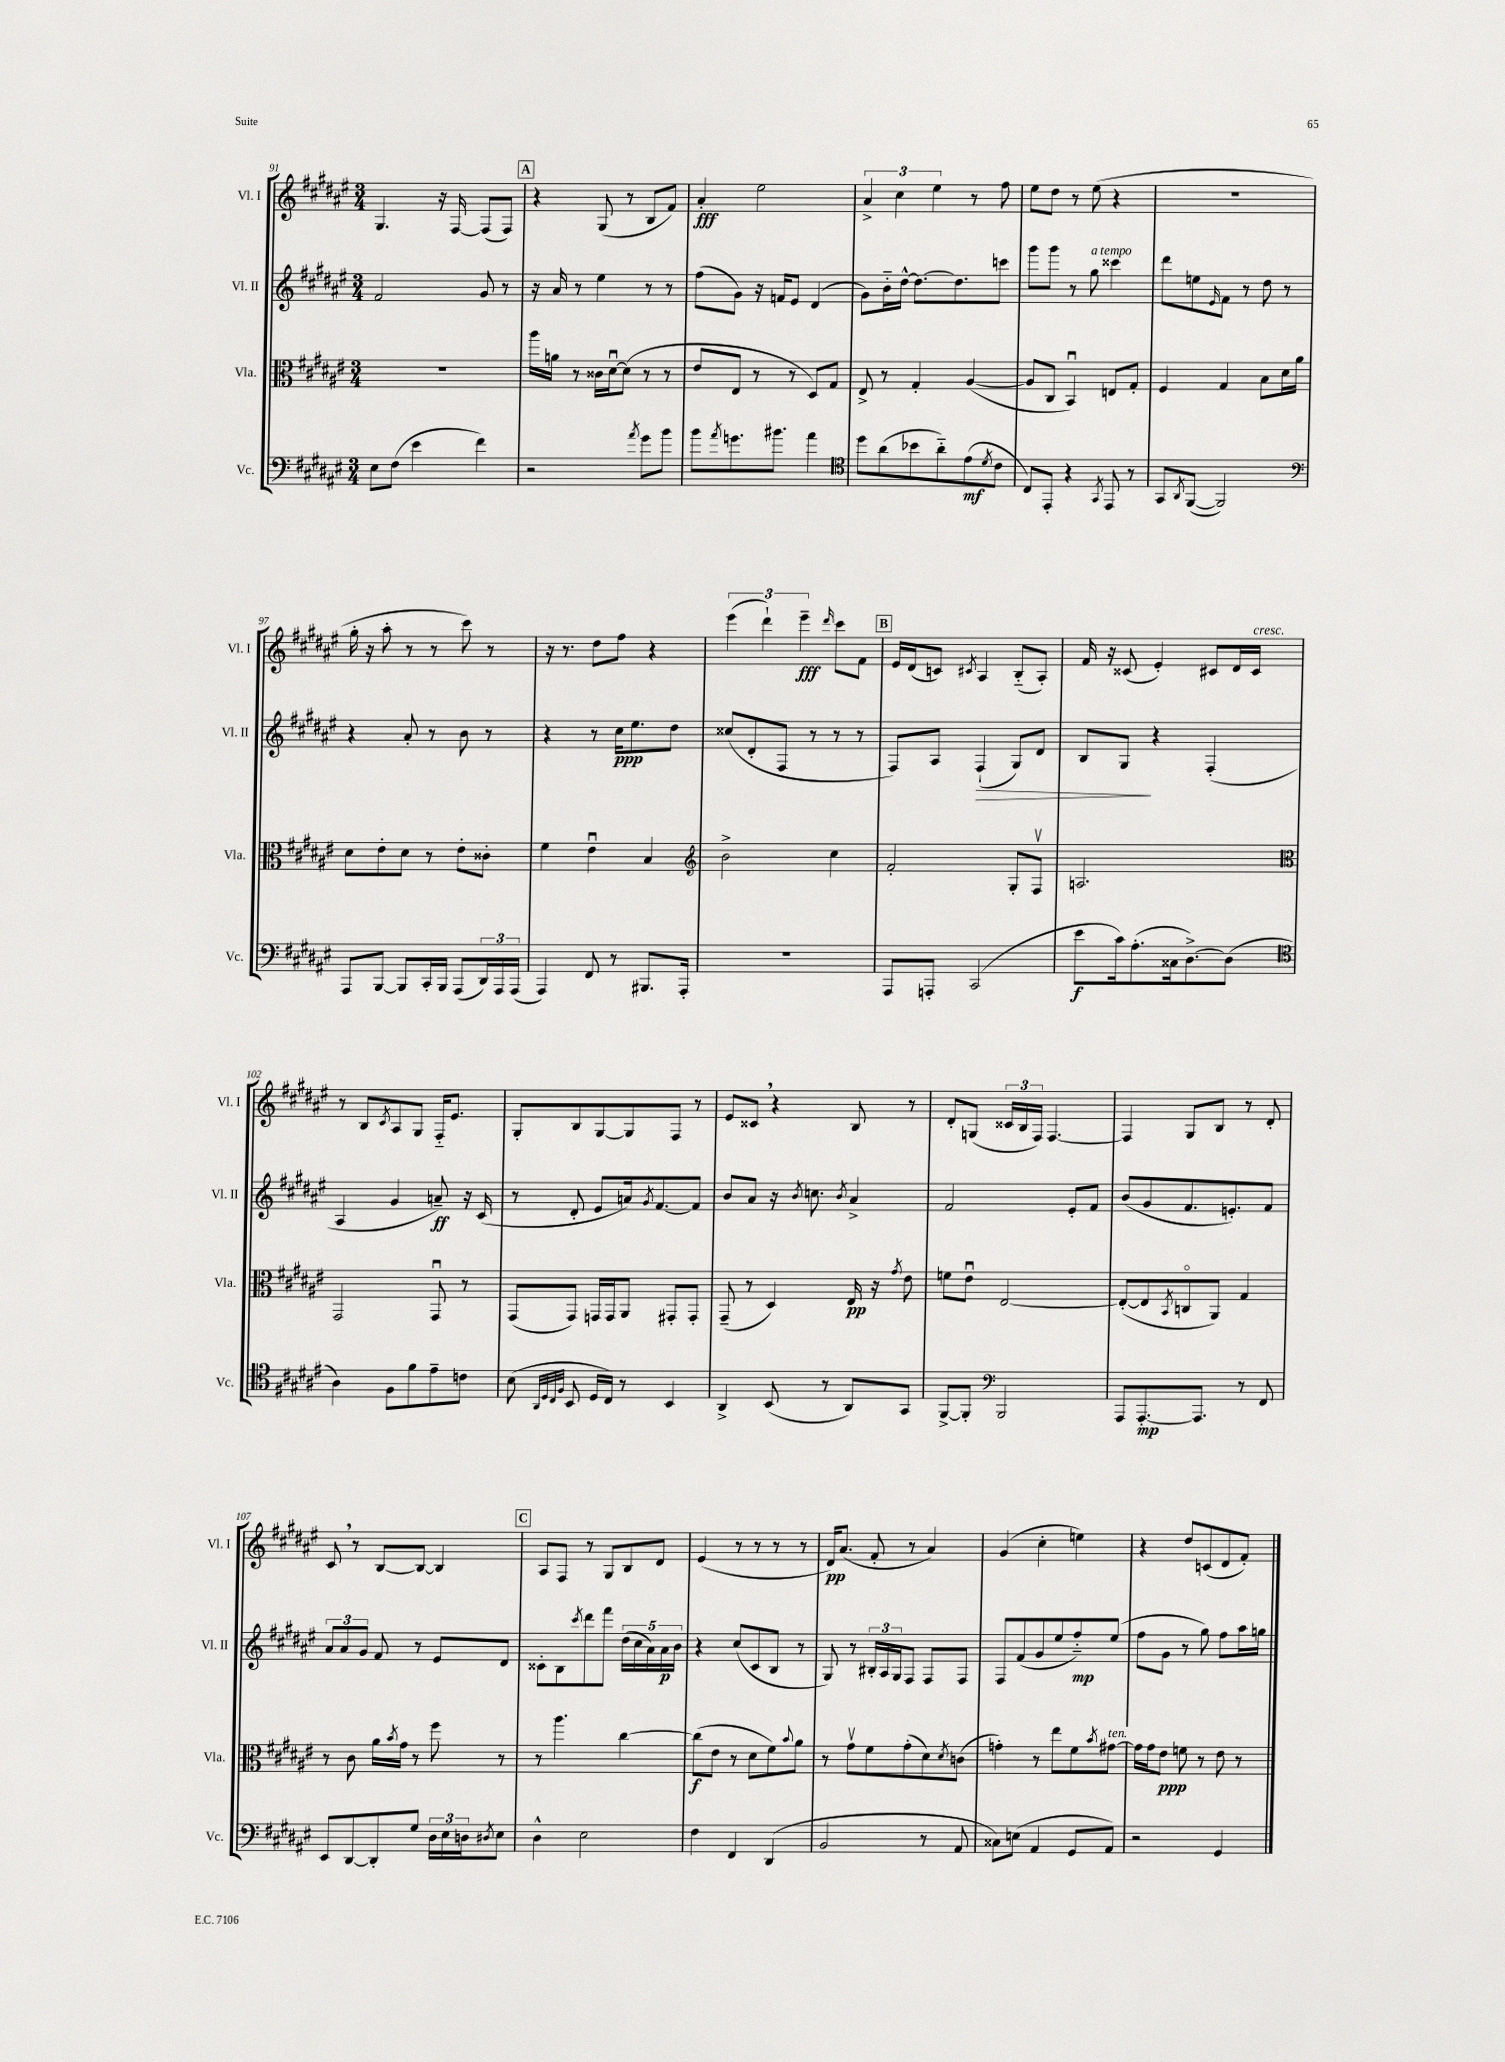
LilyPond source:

<<
\new StaffGroup <<
\new Staff = "s0" \with { instrumentName = "Vl. I" shortInstrumentName = "Vl. I" } {
    \clef treble \key fis \major \numericTimeSignature \time 3/4
    gis4. r16 fis16~ fis8( fis8) |
    \mark \markup { \box "A" } r4 gis8( r8 b8 fis'8) |
    ais'4-.\fff eis''2 |
    \tuplet 3/2 { ais'4-> cis''4 eis''4 } r8 fis''8 |
    eis''8 dis''8 r8 eis''8( r4 |
    R2. |
    gis''16-. r16 ais''8-. r8 r8 cis'''8) r8 |
    r16 r8. dis''8 fis''8 r4 |
    \tuplet 3/2 { eis'''4( dis'''4-!) eis'''4--\fff } \grace { dis'''16 } cis'''8 fis'8 |
    \mark \markup { \box "B" } eis'16 dis'16( c'8) \acciaccatura { cis'8 } ais4 b8-_( ais8-.) |
    fis'16 r16 cisis'8( eis'4-.) cis'8 dis'16 cis'16^\markup { \italic "cresc." } |
    r8 b8 \acciaccatura { cis'8 } ais8 gis8 fis16-_ eis'8. |
    gis8-. b8 gis8~ gis8 fis8 r8 |
    eis'8 cisis'8 \breathe r4 b8 r8 |
    dis'8-. g8( \tuplet 3/2 { cisis'16 b16 fis16) } fis4.~ |
    fis4 gis8 b8 r8 dis'8-. |
    cis'8 \breathe r8 b8~ b8~ b4 |
    \mark \markup { \box "C" } ais8 fis8 r8 gis8 b8 dis'8 |
    eis'4( r8 r8 r8 r8 |
    dis'16\pp) ais'8.( fis'8-. r8 ais'4) |
    gis'4( cis''4-. e''4) |
    r4 dis''8 c'8( dis'8 fis'8-.) \bar "|." |
}
\new Staff = "s1" \with { instrumentName = "Vl. II" shortInstrumentName = "Vl. II" } {
    \clef treble \key fis \major \numericTimeSignature \time 3/4
    fis'2 gis'8 r8 |
    \mark \markup { \box "A" } r16 ais'16 r8 eis''4 r8 r8 |
    fis''8( gis'8) r16 f'16 eis'8 dis'4( |
    gis'8) b'16-_ dis''16~-^ dis''8.~ dis''8. c'''8 |
    gis'''8 gis'''8 r8 gis''8^\markup { \italic "a tempo" } cisis'''4 |
    dis'''8 e''8 \grace { eis'16 } fis'8 r8 dis''8 r8 |
    r4 ais'8-. r8 b'8 r8 |
    r4 r8 cis''16\ppp eis''8. dis''8 |
    cisis''8( dis'8-. fis8 r8 r8 r8 |
    \mark \markup { \box "B" } fis8) ais8 fis4-!\>( gis8) dis'8 |
    b8 gis8\! r4 fis4-.( |
    ais4 gis'4 a'8--\ff) r16 cis'16( |
    r8 dis'8-. eis'8 a'16) \acciaccatura { gis'8 } fis'8.~ fis'8 |
    b'8 ais'8 r16 \acciaccatura { b'8 } c''8. \acciaccatura { b'8 } ais'4-> |
    fis'2 eis'8-. fis'8 |
    b'8( gis'8 fis'8. e'8.-.) fis'8 |
    \tuplet 3/2 { ais'8 ais'8 gis'8 } fis'8 r8 eis'8 dis'8 |
    \mark \markup { \box "C" } cisis'8-. b8 \acciaccatura { cis'''8 } dis'''8 fis'''8 \tuplet 5/4 { dis''16( cis''16 ais'16) ais'16\p b'16 } |
    r4 cis''8( cis'8 b8 r8 |
    gis8) r8 \tuplet 3/2 { bis16-. ais16 gis16 } fis8 fis8 fis8 |
    fis8 fis'8( gis'8 eis''8 fis''8-_\mp) eis''8( |
    fis''8 gis'8 r8 gis''8) fis''8 ais''16 g''16 \bar "|." |
}
\new Staff = "s2" \with { instrumentName = "Vla." shortInstrumentName = "Vla." } {
    \clef alto \key fis \major \numericTimeSignature \time 3/4
    R2. |
    \mark \markup { \box "A" } ais''16 a'16 r8 cisis'16 dis'16~\downbow dis'8( r8 r8 |
    eis'8 eis8 r8 r8 dis8) gis8 |
    eis8-> r8 gis4-. ais4~( |
    ais8 cis8 b,4\downbow) e8 gis8-. |
    fis4 gis4 b8 dis'16 ais'16 |
    dis'8 eis'8-. dis'8 r8 eis'8-. cisis'8-. |
    fis'4 eis'4\downbow b4 |
    \clef treble b'2-> cis''4 |
    \mark \markup { \box "B" } fis'2-. gis8-. fis8\upbow |
    a2. |
    \clef alto gis,2 gis,8\downbow r8 |
    gis,8( gis,8) g,16 g,16 ais,8 gis,8-. gis,8-. |
    gis,8--( r8 dis4) eis16\pp r16 \acciaccatura { gis'8 } eis'8 |
    f'8 eis'8\downbow eis2~ |
    eis8~-.( eis8 \acciaccatura { b,8 } c8\flageolet ais,8) gis4 |
    r8 cis'8 ais'16 \acciaccatura { b'8 } gis'16 r8 fis''8 r8 |
    \mark \markup { \box "C" } r8 ais''4. cis''4~ |
    cis''8\f( eis'8 r8 dis'8 fis'8) \appoggiatura { b'8 } ais'8 |
    r8 gis'8\upbow fis'8 gis'8-.( dis'8) \acciaccatura { dis'8 } c'8( |
    g'4-.) r8 eis''8 fis'8 \acciaccatura { b'8 } gis'8~^\markup { \italic "ten." } |
    gis'16 gis'16 eis'8\ppp f'8 r8 eis'8 r8 \bar "|." |
}
\new Staff = "s3" \with { instrumentName = "Vc." shortInstrumentName = "Vc." } {
    \clef bass \key fis \major \numericTimeSignature \time 3/4
    eis8 fis8( eis'4 fis'4) |
    \mark \markup { \box "A" } r2 \acciaccatura { ais'8 } gis'8 b'8 |
    b'8 \acciaccatura { ais'8 } g'8. bis'8. ais'4 |
    \clef tenor dis''8 ais'8( bes'8 ais'8-_) eis'8\mf( \acciaccatura { dis'8 } cis'8 |
    cis8) eis,8-. r4 \acciaccatura { gis,8 } eis,8 r8 |
    gis,8 \acciaccatura { ais,8 } fis,8~( fis,2) |
    \clef bass ais,,8 b,,8~ b,,8 cis,16-. b,,16 ais,,8( \tuplet 3/2 { dis,16) ais,,16 ais,,16( } |
    ais,,4) fis,8 r8 bis,,8. ais,,16-. |
    R2. |
    \mark \markup { \box "B" } ais,,8 a,,8-. cis,2( |
    eis'8\f cis'16) ais8.-.( cisis16 dis8.~->) dis8( |
    \clef tenor ais4) fis8 fis'8 eis'8-- c'8 |
    b8( \grace { ais,32 dis32 cis32 fis32 } b,8 dis16 cis16) r8 b,4 |
    ais,4-> b,8( r8 ais,8) gis,8 |
    fis,8~-> fis,8-. \clef bass b,,2 |
    ais,,8 ais,,8.~-.\mp ais,,8. r8 fis,8 |
    eis,8 dis,8~ dis,8-. gis8 \tuplet 3/2 { dis16 eis16 d16 } \acciaccatura { dis8 } eis8 |
    \mark \markup { \box "C" } dis4-^ eis2 |
    fis4 fis,4 dis,4( |
    b,2 r8 ais,8 |
    cisis8) e8( ais,4 gis,8 ais,8) |
    r2 gis,4 \bar "|." |
}
>>
>>
\layout { \context { \Score currentBarNumber = #91 } }
